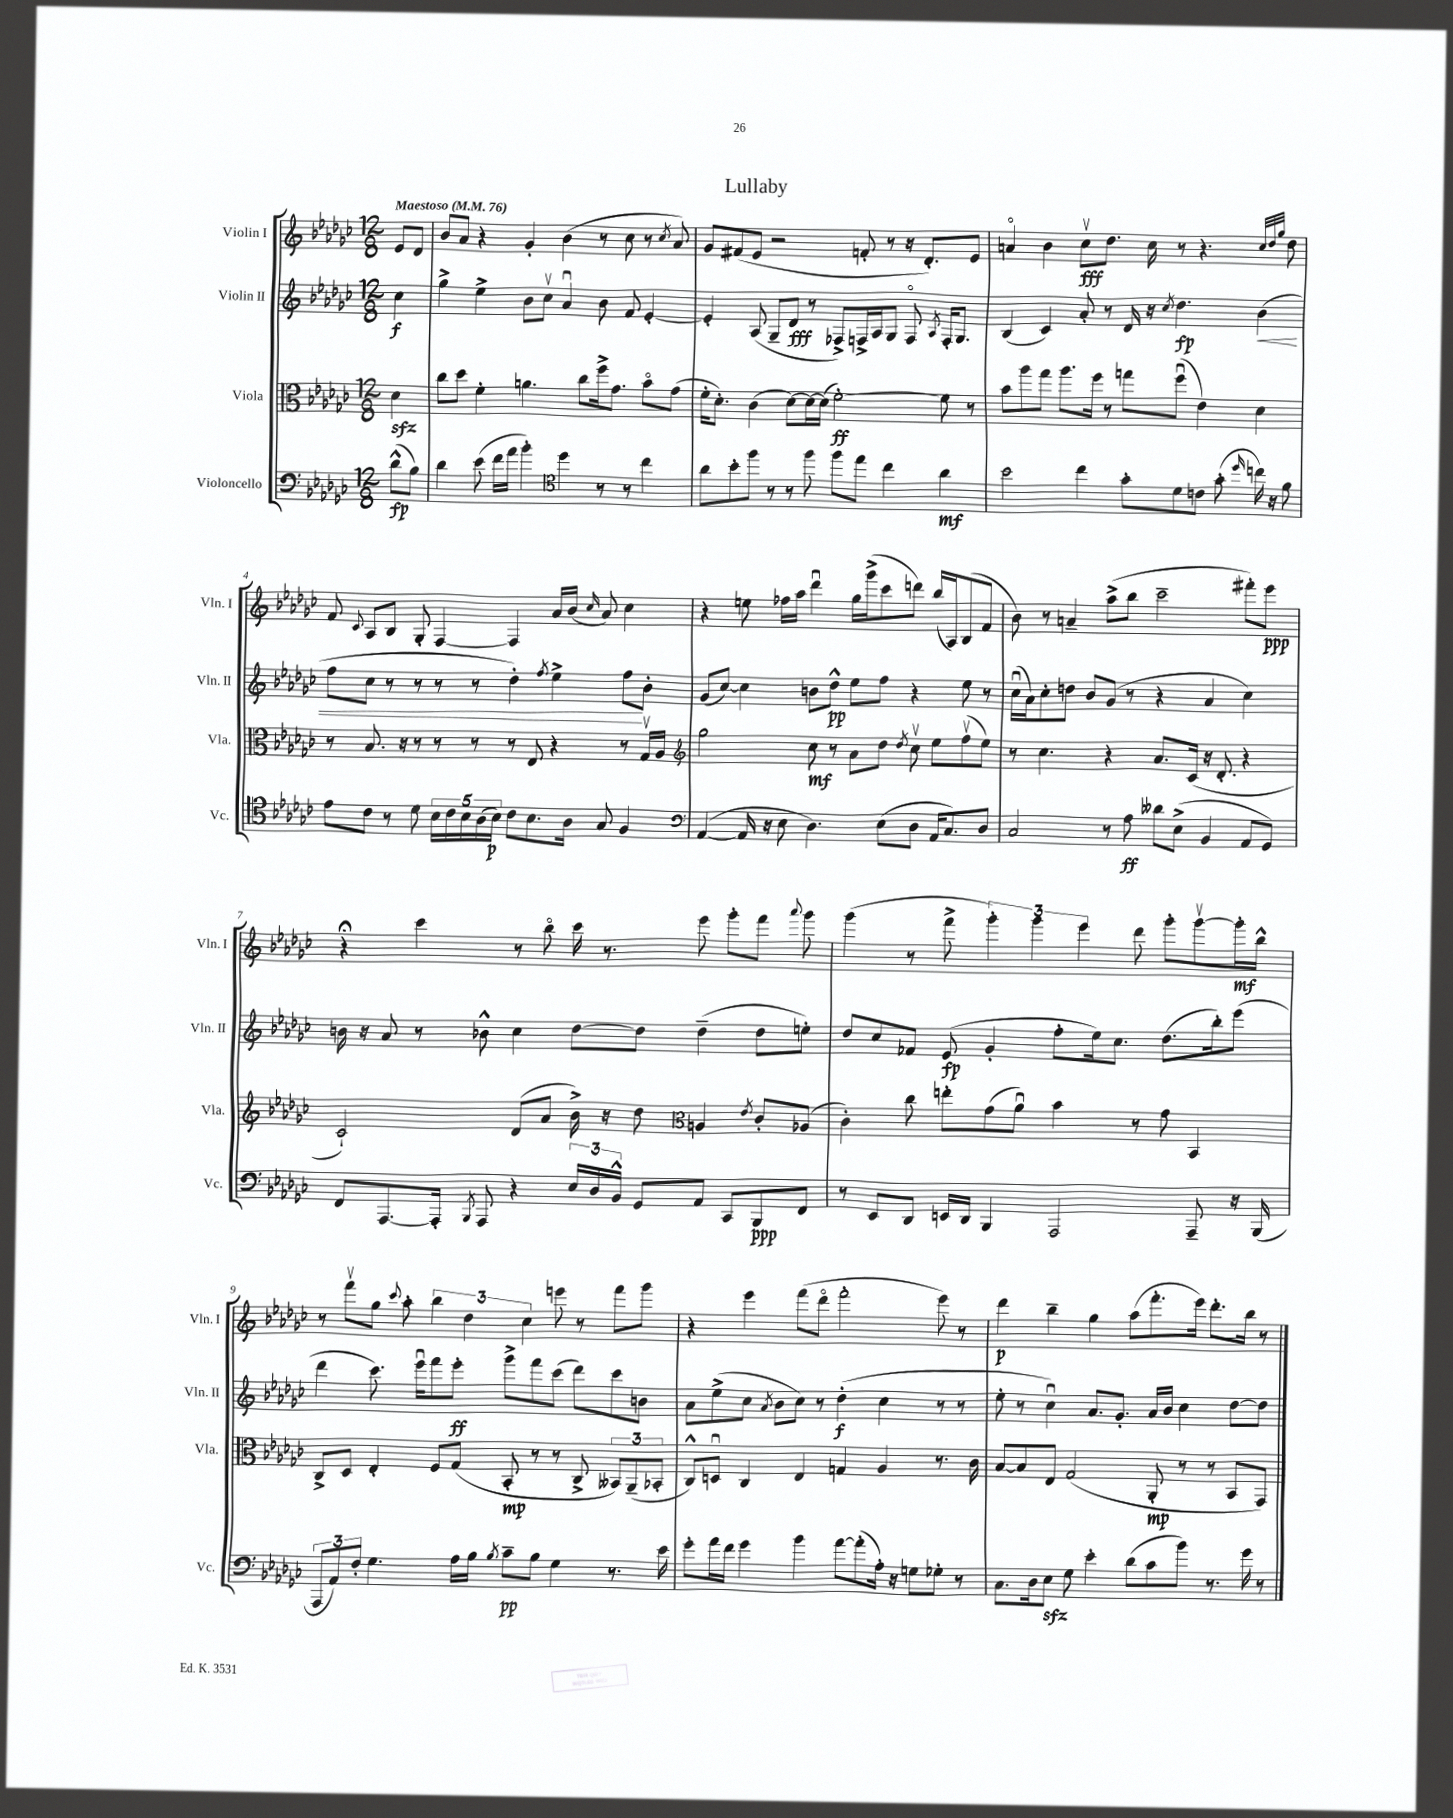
\header { title = "Lullaby" }
<<
\new StaffGroup <<
\new Staff = "s0" \with { instrumentName = "Violin I" shortInstrumentName = "Vln. I" } {
    \clef treble \key ges \major \numericTimeSignature \time 12/8 \partial 4 \tempo "Maestoso" 4 = 76
    \autoBeamOff ees'8[ des'8] |
    bes'8[ aes'8] r4 ges'4-. bes'4( r8 ces''8 r8 \acciaccatura { ces''8 } aes'8) |
    ges'8[ fis'8( ees'8] r2 f'8-. r8 r16 des'8.[-.) ees'8] |
    a'4\flageolet bes'4 ces''8[\upbow\fff des''8.] ces''16 r8 r4. \grace { ces''32[ des''32 ges''32] } des''8 |
    f'8 \appoggiatura { ces'8 } aes8[ bes8] ges8-. f4~ f4 aes'16[ bes'16]( \grace { ces''16 } aes'8) ces''4 |
    r4 e''8 fes''16[ aes''16] des'''4\downbow ges''16[ ges'''16->( ces'''8 d'''8]) bes''16[( aes16) bes8( f'8] |
    bes'8) r8 a'4-- aes''8[->( bes''8] ces'''2-- fis'''8[-.) ees'''8]\ppp |
    r4\fermata ces'''4 r8 bes''8\flageolet ces'''16 r8. ees'''8 ges'''8[-. f'''8] \appoggiatura { aes'''8 } ges'''8 |
    ges'''4( r8 f'''8-> \tuplet 3/2 { ges'''4-.) ges'''4 ees'''4 } des'''8 ges'''8[-. ges'''8~\upbow ges'''16-.\mf bes''16]-^ |
    r8 f'''8[\upbow ges''8] \appoggiatura { ces'''8 } aes''8-. \tuplet 3/2 { bes''4 des''4 ces''4 } e'''8 r8 f'''8[ ges'''8] |
    r4 ees'''4 f'''8[( des'''8]\flageolet f'''2-. ees'''8) r8 |
    des'''4\p bes''4-- ges''4 aes''8[( f'''8.-. ees'''16]) des'''8.[-. bes''16] r8 \bar "|." |
}
\new Staff = "s1" \with { instrumentName = "Violin II" shortInstrumentName = "Vln. II" } {
    \clef treble \key ges \major \numericTimeSignature \time 12/8 \partial 4
    \autoBeamOff ces''4\f |
    ges''4-> ees''4-> bes'8[ ces''8]\upbow aes'4\downbow bes'8 f'8 ees'4~-. |
    ees'4-. aes8( ges8[-- des'8]\fff r8 fes8[->) f16-> aes16 ges8] f8\flageolet \acciaccatura { aes8 } f16[-. ges8.] |
    bes4( ces'4) aes'8-. r8 des'16 r16 \acciaccatura { ces''8 } des''4.\fp bes'4\<( |
    f''8[ ces''8] r8 r8 r8 r8 des''4-.) \acciaccatura { f''8 } ees''4-> f''8[\! bes'8]-. |
    ges'8[( ces''8]~) ces''4 b'8[ des''8]-^\pp ees''8[ f''8] r4 ees''8 r8 |
    ces''16[\downbow( aes'16) ces''8-. d''8] bes'8[ ges'8]( r8 r4 aes'4 ces''4) |
    b'16 r16 aes'8 r8 bes'8-^ ces''4 des''8[~ des''8] des''4--( des''8[ e''8]-.) |
    des''8[ ces''8 fes'8] ees'8\fp( ges'4-. f''8[-. ees''16) ces''8.] des''8.[( bes''16-.) ees'''8]( |
    des'''4 ces'''8.) ees'''16[\downbow f'''8 ees'''8]-.\ff ges'''8[-> f'''8 ces'''8]( des'''8[) ces'''8 b'8] |
    aes'8[ ees''8->( ces''8] \acciaccatura { aes'8 } bes'8[ ces''8]) r8 des''4-.\f( ces''4 r8 r8 |
    ees''8-. r8 ces''4\downbow) aes'8.[ ges'8.]-. aes'16[ bes'16] ces''4 des''8[~ des''8] \bar "|." |
}
\new Staff = "s2" \with { instrumentName = "Viola" shortInstrumentName = "Vla." } {
    \clef alto \key ges \major \numericTimeSignature \time 12/8 \partial 4
    \autoBeamOff des'4\sfz |
    ces''8[ des''8] f'4-. a'4. ces''8[ f''16-> ges'8.] bes'8[\flageolet ges'8]( |
    f'16[-. des'8.]-.) ces'4( des'8[~) des'16~ des'16]( f'2~-.\ff) f'8 r8 |
    bes'8[ aes''8 ges''8] aes''8.[ f''16] r8 g''8[ f''8]\downbow( ees'4) des'4 |
    r8 bes8. r16 r8 r8 r8 r8 ees8 r4 r8 ges16[\upbow aes16] |
    \clef treble ges''2 ces''8\mf r8 aes'8[ des''8] \acciaccatura { des''8 } ces''8\upbow ees''8[ f''8\upbow( ees''8]) |
    r8 ces''4. r4 aes'8.[ ces'16]( r16 des'8.-. r4 |
    ces'2-!) des'8[( aes'8] bes'16->) r16 des''8 \clef alto a4 \acciaccatura { ees'8 } ces'8[-. aes8]( |
    ces'4-.) ces''8 e''8[-. ges'8( aes'8]\downbow) bes'4 r8 ges'8 bes,4 |
    ces8[-> des8] ees4-. f8[ ges8]( bes,8-.\mp r8 r8 ces8-> \tuplet 3/2 { beses,8[) aes,8--( bes,8]-. } |
    ces8[-^) d8]\downbow ces4 ees4 g4 aes4 r8. ces'16 |
    bes8[~ bes8 ees8] ges2( aes,8-.\mp r8 r8 bes,8[ ges,8]) \bar "|." |
}
\new Staff = "s3" \with { instrumentName = "Violoncello" shortInstrumentName = "Vc." } {
    \clef bass \key ges \major \numericTimeSignature \time 12/8 \partial 4
    \autoBeamOff des'8[-^\fp( bes8]) |
    des'4 ees'8( f'16[ aes'16] bes'4-.) \clef tenor des''4 r8 r8 ces''4 |
    aes'8[ bes'8-. f''8] r8 r8 f''8 f''8[ ees''8] ces''4 aes'4\mf |
    bes'2 ces''4 ges'8[-. des'8 c'8] ges'8-.( \grace { des''16 } c''16) r16 f'8 |
    ees'8[ ces'8] r8 des'8 \tuplet 5/4 { bes16[ ces'16 bes16 aes16( bes16]\p) } ces'8[ bes8. aes16] ges8 f4 |
    \clef bass aes,4~( aes,16 r16 ees8 des4.) ees8[( des8] aes,16[ ces8.) des8] |
    ces2 r8 aes8\ff deses'8[ ees8]->( bes,4 aes,8[ ges,8]) |
    f,8[ aes,,8.~ aes,,16]-. \acciaccatura { bes,,8 } aes,,8 r4 \tuplet 3/2 { ees16[ des16 bes,16]-^ } ges,8[ aes,8] ces,8[ bes,,8\ppp f,8] |
    r8 ees,8[ des,8] e,16[ des,16] bes,,4 aes,,2 aes,,8-- r16 bes,,16( |
    \tuplet 3/2 { aes,,8[ aes,8) f8]-. } ges4. aes16[ bes16] \acciaccatura { bes8 } ces'8[--\pp bes8] ges4 r8. ees'16 |
    ges'8[-. aes'16 f'16] ges'4 bes'4 aes'8[~ aes'8-.( aes16]-.) r16 g8[ ges8]-. r8 |
    ces8.[ des16 ees8]\sfz ges8 ees'4-. des'8[( ces'8 bes'8]) r8. ges'16 r8 \bar "|." |
}
>>
>>
